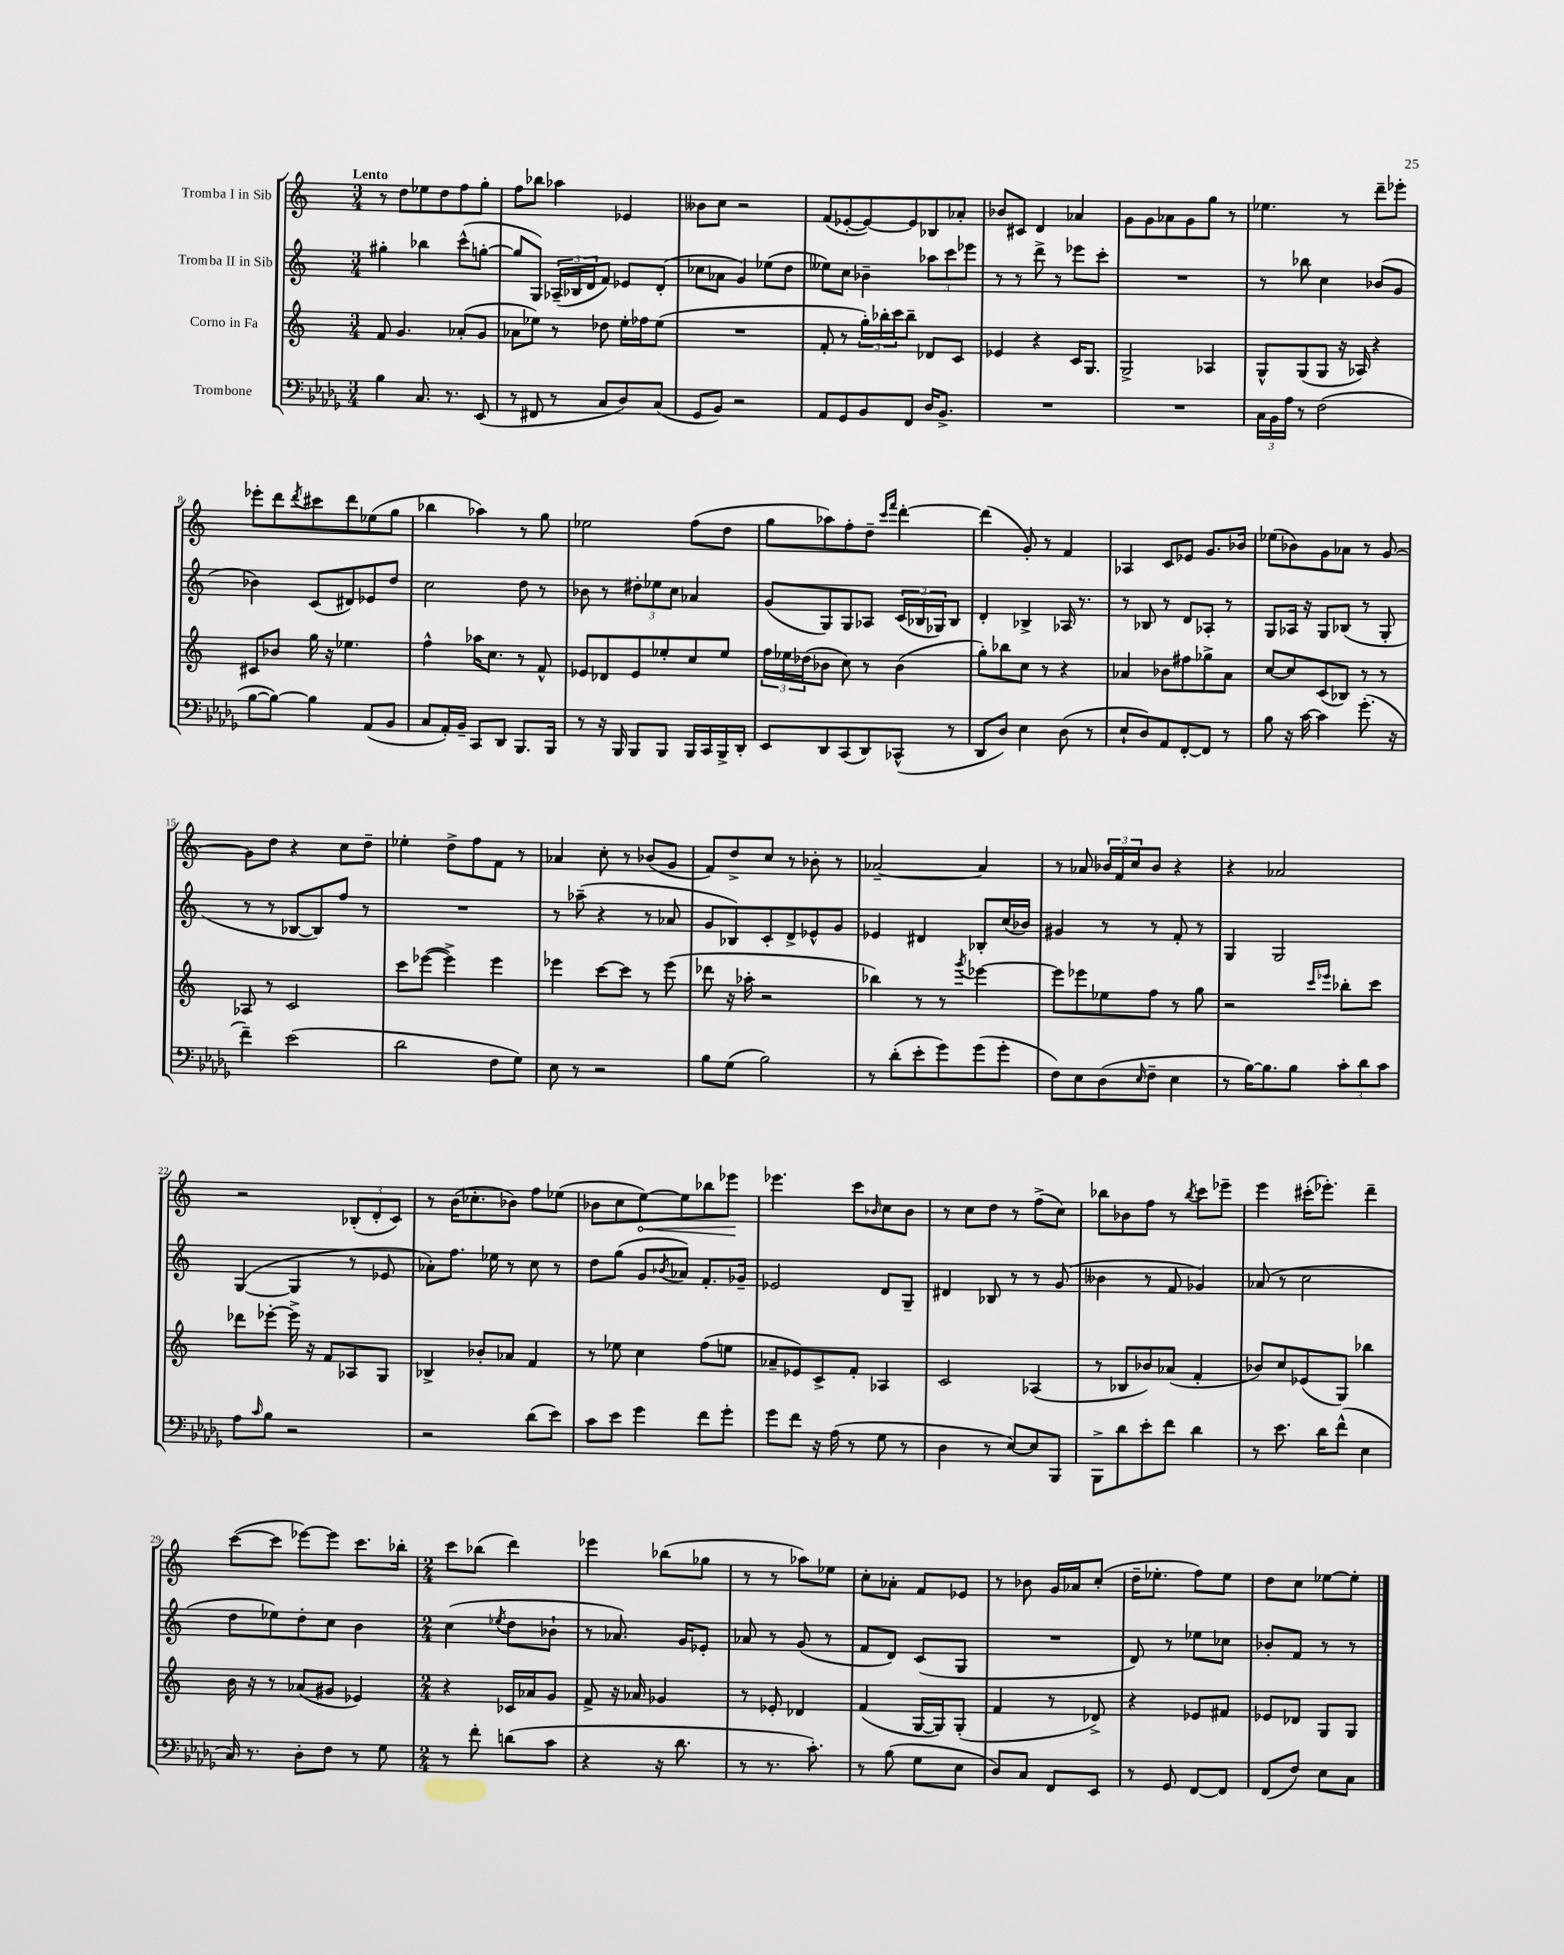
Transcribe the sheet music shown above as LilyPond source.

<<
\new StaffGroup <<
\new Staff = "s0" \with { instrumentName = "Tromba I in Sib" } {
    \clef treble \key c \major \numericTimeSignature \time 3/4 \tempo "Lento"
    r8 d''8 ees''8 d''8 f''8 g''8-. |
    f''8 bes''8 aes''4 ees'4 |
    beses'8 c''8 r2 |
    f'8( ees'8~-. ees'8~) ees'8 bes8 aes'8-. |
    bes'8 cis'8 d'4 aes'4 |
    g'8 g'8 aes'8 g'8 g''8 r8 |
    ees''4. r8 d'''8-- ees'''8-. |
    ees'''8-. d'''8 \acciaccatura { d'''8 } cis'''8 d'''8 ees''8( g''8 |
    bes''4 aes''4) r8 g''8 |
    ees''2 f''8( d''8 |
    g''8 aes''8) f''8-. d''8-- \grace { c'''16 f'''16 } d'''4~-. |
    d'''4( g'8-.) r8 f'4 |
    aes4 c'8 ees'8 g'8. bes'16 |
    ees''8( bes'8) g'8 aes'8 r8 g'8~ |
    g'8 d''8 r4 c''8 d''8-- |
    ees''4-. d''8-> f''8 f'8 r8 |
    aes'4 c''8-. r8 bes'8( g'8 |
    f'8) d''8-> c''8 r8 bes'8-. r8 |
    aes'2~-- aes'4 |
    r8 aes'8 \tuplet 3/2 { bes'16 f'16 c''16 } bes'8 r4 |
    r4 aes'2 |
    r2 \tuplet 3/2 { bes8-.( d'8-. c'8) } |
    r8 b'16( ces''8.-. bes'8) f''8 ees''8( |
    bes'8 c''8 \once \override Hairpin.circled-tip = ##t e''8~\<) e''8 bes''8 ees'''8\! |
    ees'''4. c'''8 \grace { bes'16 } c''8 bes'8 |
    r8 c''8 d''8 r8 f''8->( c''8) |
    bes''8 bes'8 f''8 r8 \acciaccatura { bes''8 } c'''8 ees'''8-- |
    e'''4 cis'''16-.( ees'''8.-.) d'''4-- |
    c'''8~( c'''8 ees'''8~) ees'''8 c'''8. bes''16-. |
    \numericTimeSignature \time 2/4 c'''8 bes''8( d'''4) |
    ees'''4 bes''8( ges''8 |
    r8 r8 aes''8) ees''8 |
    c''8-. aes'8-. f'8 ees'8 |
    r8 bes'8 g'16 aes'16 c''8-.( |
    d''16-- ees''8.-. f''8) ees''8 |
    d''8 c''8 ees''8~ ees''8-. \bar "|." |
}
\new Staff = "s1" \with { instrumentName = "Tromba II in Sib" } {
    \clef treble \key c \major \numericTimeSignature \time 3/4
    gis''4-. bes''4 c'''8-^( g''8~-. |
    g''8 g8) \tuplet 3/2 { aes16--( bes16 d'16 } f'8) ees'8 d'8-.( |
    ces''8 aes'8 g'4) ees''8( d''8 |
    eeses''8) c''8 bes'4-- \tuplet 3/2 { aes''8 c'''8 ees'''8 } |
    r8 r8 d'''8-> r8 ees'''8 c'''8-. |
    R2. |
    r8 bes''8 c''4 bes'8( g'8 |
    bes'4) c'8( dis'8) ees'8 d''8 |
    c''2 d''8 r8 |
    bes'8 r8 \tuplet 3/2 { dis''8-. ees''8 c''8 } aes'4 |
    g'8( g8) g8 aes8 \tuplet 3/2 { c'16( bes16 ges16) } bes8 |
    d'4-. bes4-> aes16 r8. |
    r8 bes8 r8 d'8 aes8-. r8 |
    g8 aes16 r16 g8 bes8( r8 g8-. |
    r8 r8 bes8~ bes8) f''8 r8 |
    R2. |
    r8 aes''8--( r4 r8 aes'8 |
    g'8 bes8) c'8-. d'8-> ees'8-^ g'8 |
    ees'4 dis'4 bes8-. c''16( bes'16) |
    gis'4 r8 r8 f'8-. r8 |
    g4 g2 |
    g4~( g4 r8 ees'8 |
    aes'8-.) f''8. ees''16 r8 c''8 r8 |
    d''8 g''8( g'8 \acciaccatura { bes'8 } aes'8) f'8.-. ges'16-- |
    ees'2 d'8 g8-- |
    dis'4 bes8 r8 r8 g'8( |
    beses'4 r8 f'8 ges'4) |
    aes'8( r8 c''2 |
    d''8 ees''8) d''8-. c''8 b'4 |
    \numericTimeSignature \time 2/4 c''4( \acciaccatura { ees''8 } d''8 bes'8-! |
    r8 aes'8.) g'16 ees'8-. |
    aes'8 r8 g'8( r8 |
    f'8 d'8) c'8( g8 |
    R2 |
    d'8) r8 ees''8 ces''8 |
    bes'8-. f'8 r8 r8 \bar "|." |
}
\new Staff = "s2" \with { instrumentName = "Corno in Fa" } {
    \clef treble \key c \major \numericTimeSignature \time 3/4
    f'8 g'4. aes'8-.( g'8 |
    aes'8 ees''8) r8 des''8 ees''16-. fes''16 ees''8( |
    R2. |
    f'8-. r8 \tuplet 3/2 { g''16-.) bes''16-. c'''16 } bes''8-- des'8 c'8 |
    ees'4 r4 c'16 g8. |
    g2-> aes4 |
    g8-^ g8( g8 r16 aes16) r4 |
    cis'8 bes'8 g''16 r16 ees''4. |
    f''4-^ aes''16 c''8. r8 f'8-^ |
    ees'8 des'8 ees'8 ees''8-. c''8 ees''8 |
    \tuplet 3/2 { f''16 ees''16 des''16( } bes'8 c''8) r8 bes'4( |
    g''8-.) bes''8 c''8 r8 r4 |
    aes'4 bes'8 fis''8 ges''8-> aes'8 |
    c''8~ c''8 c'8( bes8) r8 r8 |
    aes8 r8 c'2 |
    c'''8 ees'''8~( ees'''4->) ees'''4 |
    ees'''4 c'''8~ c'''8 r8 ees'''8( |
    des'''8 r16 aes''16-. r2 |
    bes''4) r8 r8 \acciaccatura { g'''8 } ees'''4~ |
    ees'''8 ees'''8 ees''8 f''8 r8 g''8 |
    r2 \grace { c'''16 ees'''16 } bes''8-. c'''8 |
    des'''8 ees'''8~-. ees'''16-> r16 f'8 aes8 g8 |
    bes4-> bes'8-. aes'8 f'4 |
    r8 ees''8 c''4 f''8( e''8 |
    aes'8-- ees'8) c'8-> f'8-. aes4 |
    c'2 aes4( |
    r8 bes8 bes'8) aes'8( f'4-. |
    bes'8) c''8 ees'8( g8) bes''4 |
    b'16 r16 r8 aes'8( gis'8 ees'4) |
    \numericTimeSignature \time 2/4 r4 ces'16 aes'16 g'8 |
    f'8-> r16 aes'16 ges'4 |
    r8 ees'8-. des'4 |
    f'4( g16~ g16) g8-.( |
    f'4 r8 des'8->) |
    r4 ees'8 fis'8 |
    ees'8 des'8 g8 g8 \bar "|." |
}
\new Staff = "s3" \with { instrumentName = "Trombone" } {
    \clef bass \key des \major \numericTimeSignature \time 3/4
    bes4 c8. r8. ees,8( |
    r8 fis,8 r8 c8 des8) c8( |
    ges,8 bes,8) r2 |
    aes,8 ges,8 bes,8 f,8 des16 bes,8.-> |
    R2. |
    R2. |
    \tuplet 3/2 { c16 bes,16 aes16 } r8 f2( |
    bes8~ bes8~) bes4 aes,8( bes,8 |
    c8 aes,16-.) bes,16-- c,8 des,8 bes,,8. bes,,16 |
    r8 r16 bes,,16 bes,,8 bes,,8 bes,,16 c,16 bes,,16-> des,16-. |
    ees,8 des,8 c,8( des,8) ces,8-^( r8 |
    des,8 des8) ees4 des8( r8 |
    ees8-! des8) aes,8 f,8~-. f,8 r8 |
    bes8 r16 c'16~ c'4 ges'8.-.( r16 |
    f'4--) ees'2( |
    des'2 f8 ges8) |
    ees8 r8 r2 |
    bes8 ges8( bes2) |
    r8 des'8-.( ees'8-. ges'8) ges'8( ges'8-. |
    f8) ees8 des8( \grace { ees16 } f8-- ees4 |
    r8 bes16~) bes8. bes8 \tuplet 3/2 { c'8-. des'8 c'8 } |
    aes8 \grace { c'16 } bes8 r2 |
    r2 des'8( ees'8) |
    c'8 ees'8 ges'4 f'8 ges'8-. |
    ges'8 f'8 r16 aes16( r8 ges8 r8 |
    des4 r8 ees8~) ees8 bes,,8 |
    bes,,8-> des'8 ees'8-. f'8 des'4 |
    r8 ees'8. des'16 f'8-^( ees4 |
    c16) r8. des8-. f8 r8 ges8 |
    \numericTimeSignature \time 2/4 r8 f'8-. d'8( c'8 |
    r4 r16 des'8. |
    r8 r8. c'8.-.) |
    r8 bes8( ges8 ees8 |
    des8) c8 f,8 ees,8 |
    r8 ges,8 f,8~ f,8 |
    f,8( f8) ees8 c8 \bar "|." |
}
>>
>>
